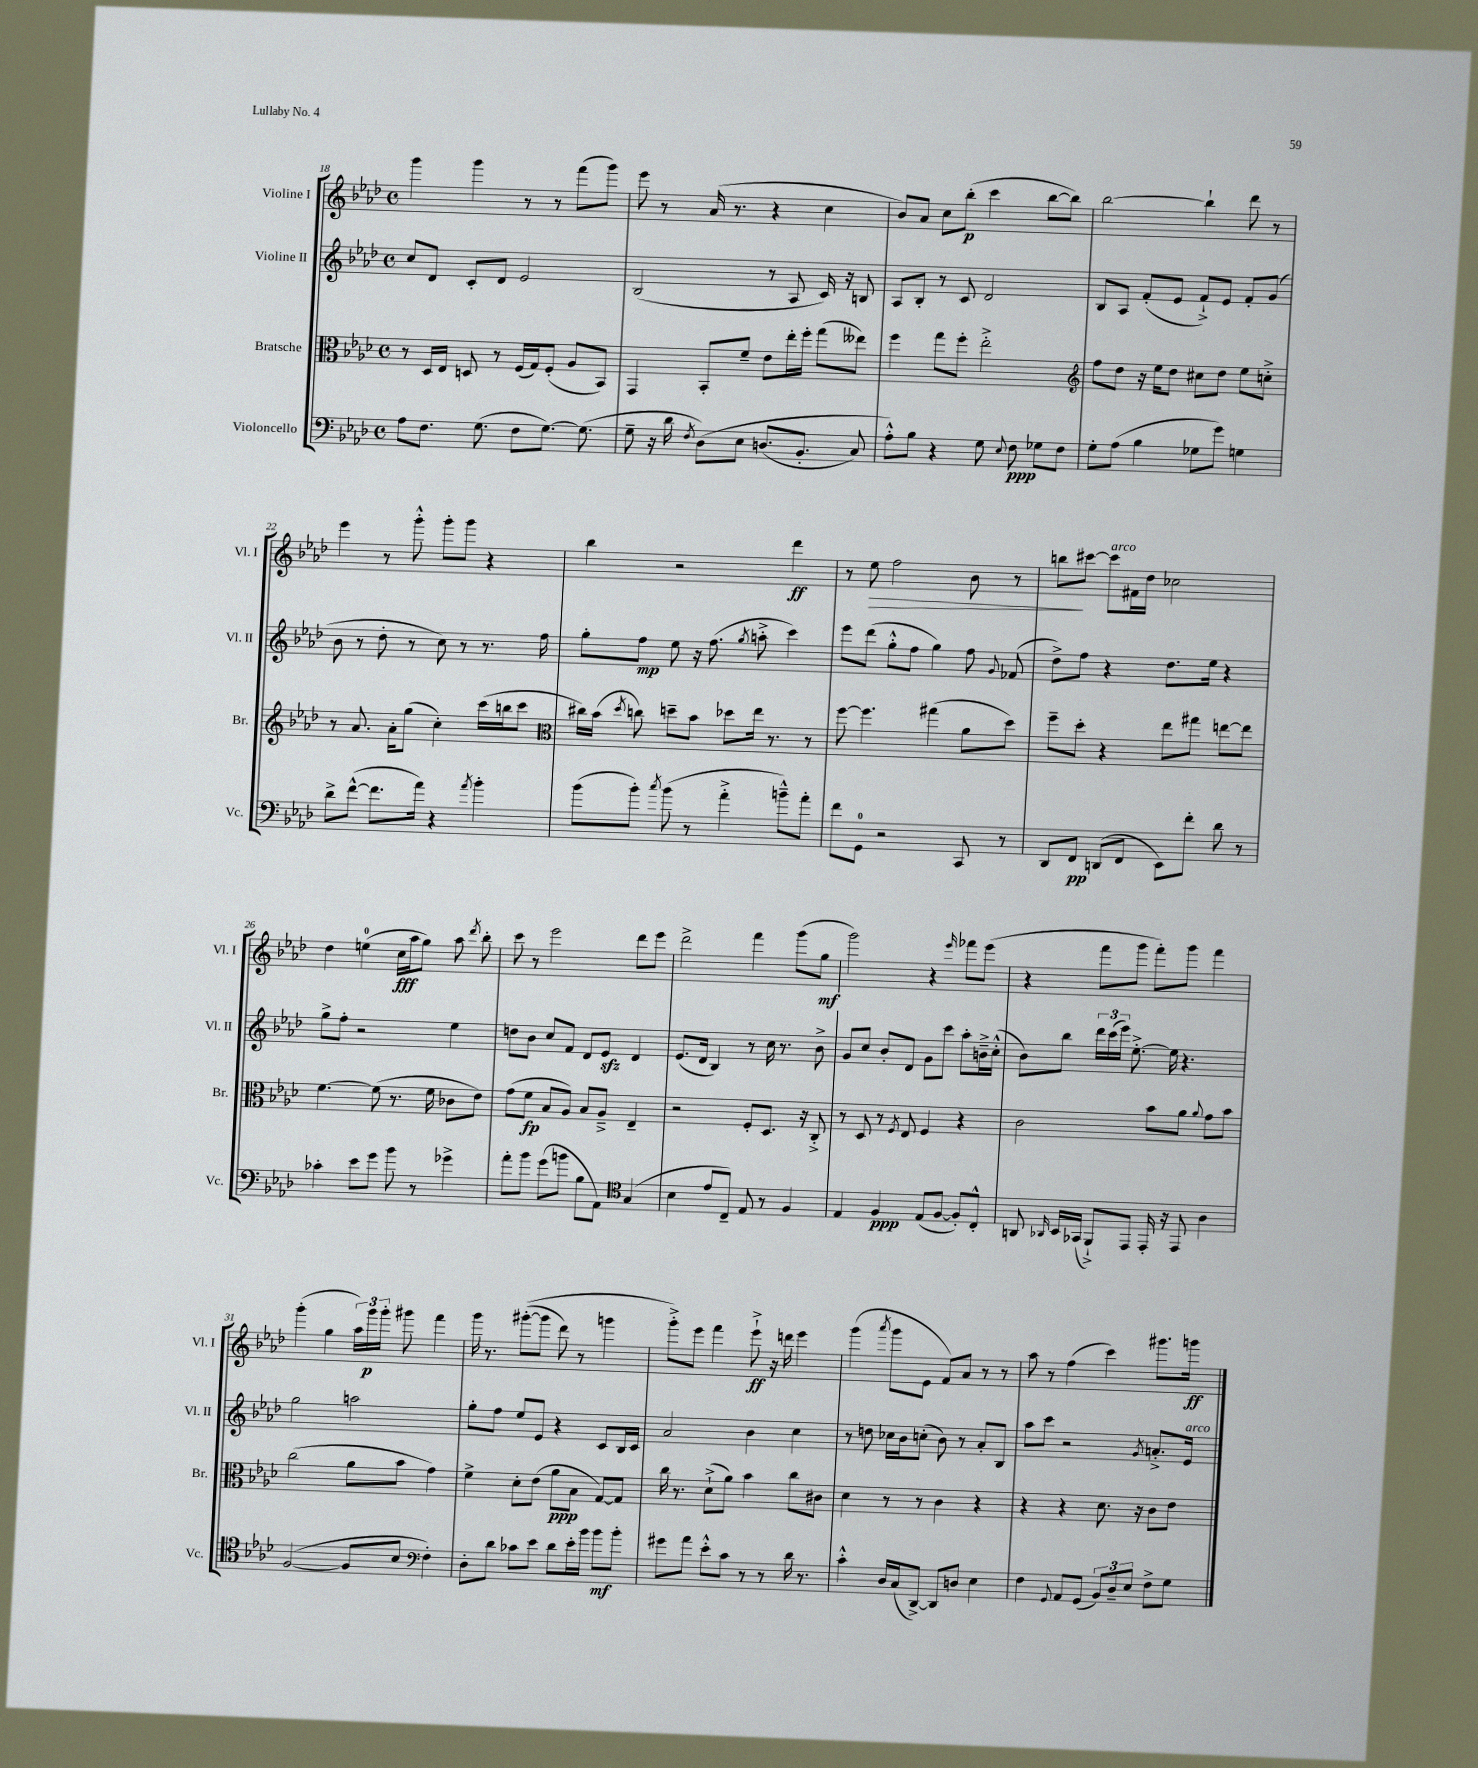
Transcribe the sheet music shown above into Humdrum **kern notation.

**kern	**kern	**kern	**kern
*staff4	*staff3	*staff2	*staff1
*clefF4	*clefC3	*clefG2	*clefG2
*k[b-e-a-d-]	*k[b-e-a-d-]	*k[b-e-a-d-]	*k[b-e-a-d-]
*M4/4	*M4/4	*M4/4	*M4/4
*met(c)	*met(c)	*met(c)	*met(c)
8A-\L	8r	8cc/L	4ggg\
8.F\J	16D-/LL	8d-/J	.
.	16E-/JJ	.	.
.	8D/	8c'/L	4ggg\
(8.G\	.	.	.
.	8r	8d-/J	.
8F\L	(16F/LL	2e-/	8r
.	16G/J)	.	.
[8.G\J)	(8F'/J	.	8r
.	8A-/L	.	(8fff\L
(8.G\]	.	.	.
.	8BB-/J)	.	8ggg\J)
=	=	=	=
8G~\	4GG/	(2B-/	8eee-\
16r	.	.	8r
16d-\	.	.	.
8qF/	.	.	.
&(8D-\L)	8BB-'/L	.	(16a-/
.	.	.	8.r
8E-\J	8f~/J	.	.
(8.D/L	8e-\L	8r	4r
.	16ee-'\L	8A-/	.
8.BB-'/J	16ff'\JJ	.	.
.	(8gg\L	16c/)	4cc\
.	.	16r	.
8C/)	8ee--\J)	8B/	.
=	=	=	=
8A-'^^\L&)	4ff\	8A-/L	8b-/L)
8B-\J	.	8B-'/J	8a-/J
4r	8gg\L	8r	8cc\L
.	8ff'\J	8c/	(8bb-'\J
8G\	2ee-'^\	2d-/	4ccc\
8qqE-/	.	.	.
8F\	.	.	.
8G-\L	.	.	[8bb-\L
8F\J	.	.	8bb-\]J)
=	=	=	=
*	*clefG2	*	*
8G'\L	8ff\L	8B-/L	[2bb-\
(8A-\J	8dd-\J	8A-/J	.
4B-\	16r	(8f'/L	.
.	16ee-\LK	.	.
.	8dd-\J	8e-/J	.
8G-\L	8cc#\L	8f`^/L)	4bb-`\]
8g\J)	8dd-\J	8e-/J	.
4G\	8ee-\L	8f'/L	8ddd-\
.	8cc'^\J	(8g/J	8r
=	=	=	=
8d-^\L	8r	8b-\	4eee-\
([8f^^\J	8.a-/	8r	.
8.f\]L	.	8dd-'\	8r
.	16a-'\LK	.	.
.	(8gg\J	8r	8ggg'^^\
16a-\Jk)	.	.	.
4r	4cc'\)	8cc\)	8ggg'\L
.	.	8r	8ggg\J
8qa-/	.	.	.
4b-'\	(16ccc\LL	8.r	4r
.	16bb\J	.	.
.	8ccc\J	.	.
.	.	16ff\	.
=	=	=	=
*	*clefC3	*	*
(8b-\L	16cc#\LL)	8gg'\L	4bb-\
.	(16b-\JJ	.	.
.	8qdd-/	.	.
8b-'\J)	8cc\)	8ff\J	.
8qcc/	.	.	.
(8b-\	8dd~\L	8ee-\	2r
8r	8b-\J	16r	.
.	.	(8.ff\	.
4a-'^\	8dd-\L	.	.
.	.	8qgg/	.
.	16ee-\Jk	8aa'^\	.
.	8.r	.	.
8b~^^\L)	.	4ccc\)	4ddd-\
8a-'\J	8r	.	.
=	=	=	=
8f\L	[8ff\	8eee-\L	8r
8GG\J	4.ff\]	(8ddd-\J	8ee-\
2r	.	8gg'^^\L	2ff\
.	.	8ff\J	.
.	(4gg#\	4gg\)	.
8CC/	8a-\L	8ff\	8b-\
.	.	8qqg/	.
8r	8dd-\J)	(8f-/	8r
=	=	=	=
8DD-/L	8ff~\L	8dd-^\L)	8bb\L
8FF/J	8dd-'\J	8ff\J	[8ccc#\J
(8DD/L	4r	4r	8ccc#\]L
8FF/J	.	.	16f#\L
.	.	.	16dd-\JJ
8EE-\L)	8ee-\L	8.dd-\L	2cc-\
8f'\J	8gg#\J	.	.
.	.	16ee-\Jk	.
8d-\	[8ee\L	4r	.
8r	8ee\]J	.	.
=	=	=	=
4c-'\	[4.f\	8gg^\L	4dd-\
.	.	8ff'\J	.
8e-\L	.	2r	(4ee\
8g\J	(8f\]	.	.
8b-\	8.r	.	16cc\LL
.	.	.	16aa-\J
8r	.	.	8gg\J)
.	16f\	.	.
4g-^\	8c-\L	4ee-\	8aa-\
.	.	.	8qddd-/
.	8e-\J)	.	8bb-'\
=	=	=	=
8a-'\L	(8g\L	8dd\L	8ccc\
8b-\J	8f\J	8b-\J	8r
(8g\L	8B-/L	8cc/L	2eee-\
8b\J	8A-/J)	8f/J	.
8B-\L	8B-/L	8d-/L	.
8AA-\J)	8A-~^/J	8e-/J	.
*clefC4	*	*	*
(4G/	4E-~/	4d-/	8ddd-\L
.	.	.	8eee-\J
=	=	=	=
4B-\	2r	(8.e-/L	2ddd-^\
.	.	16d-/Jk	.
8e-/L	.	4B-/)	.
8C~/J)	.	.	.
8E-/	8F'/L	8r	4fff\
8r	8.D-/J	16cc\	.
.	.	8.r	.
4F/	.	.	(8ggg\L
.	16r	.	.
.	8C'^/	8b-^\	8gg\J
=	=	=	=
4E-/	8r	8g/L	2ggg\)
.	8D-/	8cc/J	.
4F/	8r	8b-'/L	.
.	8qF/	.	.
.	8E-/	8d-/J	.
(8E-/L	4F/	8g\L	4r
[8F/J	.	8ccc\J	.
.	.	.	16qqeee-/
8F'/]L)	4r	8aa-'\L	8fff-\L
8C'^^/J	.	16b~^\L	(8eee-\J
.	.	(16cc'^^\JJ	.
=	=	=	=
8AA/	2c\	8b-\L)	4r
16qqAA-/	.	.	.
16BB-/LL	.	8bb-\J	.
(16GG-/JJ	.	.	.
8FF`^/L)	.	24ddd-\LL	8fff\L
.	.	(24ccc\	.
.	.	24eee-\JJ)	.
8EE-/J	.	[8.ee-'^\	8ggg\J
16EE-'/	8b-\L	.	8fff'\L)
16r	.	16ee-\]	.
8EE-/	8a-\J	4.r	8ggg\J
.	8qqa-/	.	.
4A-\	8g\L	.	4fff\
.	8b-\J	.	.
=	=	=	=
([2F/	(2cc\	2gg\	(4ggg'\
.	.	.	4gg\
8F/]L	8a-\L	2aa\	24aa-\LL)
.	.	.	24ggg\
.	.	.	24ggg'\JJ
8B-/J	8b-\J	.	8ggg#\
*clefF4	*	*	*
4F'\)	4g\)	.	4fff\
=	=	=	=
8D-'\L	4f^\	8gg'\L	16ggg\
.	.	.	8.r
8d-\J	.	8ff\J	.
8c-\L	8d-'\L	8ee-/L	&(([8ggg#'\L
8e-\J	(8e-\J	8e-/J	8ggg#\]J
8d-\L	8a-\L	4r	8ddd-\)
16e-'\L	8B-\J	.	8r
16b-\JJ	.	.	.
8b-\L	[8G/L)	8c/L	4ggg\
8b-'\J	8G/]J	16B-/L	.
.	.	16c/JJ	.
=	=	=	=
8g#\L	16cc\	2a-/	8ggg'^\L&)
.	8.r	.	.
8a-\J	.	.	8eee-\J
8e-'^^\L	(8d-`^\L	.	4fff\
8c\J	8a-\J)	.	.
8r	4b-\	4b-\	8eee-`^\
8r	.	.	16r
.	.	.	16ddd\
16d-\	8cc\L	4cc\	4eee-\
8.r	.	.	.
.	8c#\J	.	.
=	=	=	=
4c'^^\	4d-\	8r	(4ggg\
.	.	8dd\	.
.	.	.	8qaaa-/
16D-/LL	8r	16cc-\LL	8ggg\L
(16C/J	.	16b-\J	.
[8DD-^/J)	8r	(8cc'\J	8e-\J
8DD-/]L	4c\	8b-\)	8f/L)
8D/J	.	8r	8a-/J
4E-\	4r	8a-'/L	8r
.	.	8B-/J	8r
=	=	=	=
4F\	4r	8aa-\L	8aa-\
.	.	8ccc\J	8r
8qqGG/	.	.	.
8AA-/L	4r	2r	(4ff\
(8GG/J	.	.	.
12BB-/L)	8.d-\	.	4ccc\)
12D-~/	.	.	.
12E-/J	.	.	.
.	16r	.	.
.	.	8qg/	.
8F^\L	8c\L	8.a'^/L	8.ggg#\L
8G\J	8e-\J	.	.
.	.	16e-/Jk	16ggg\Jk
==	==	==	==
*-	*-	*-	*-
